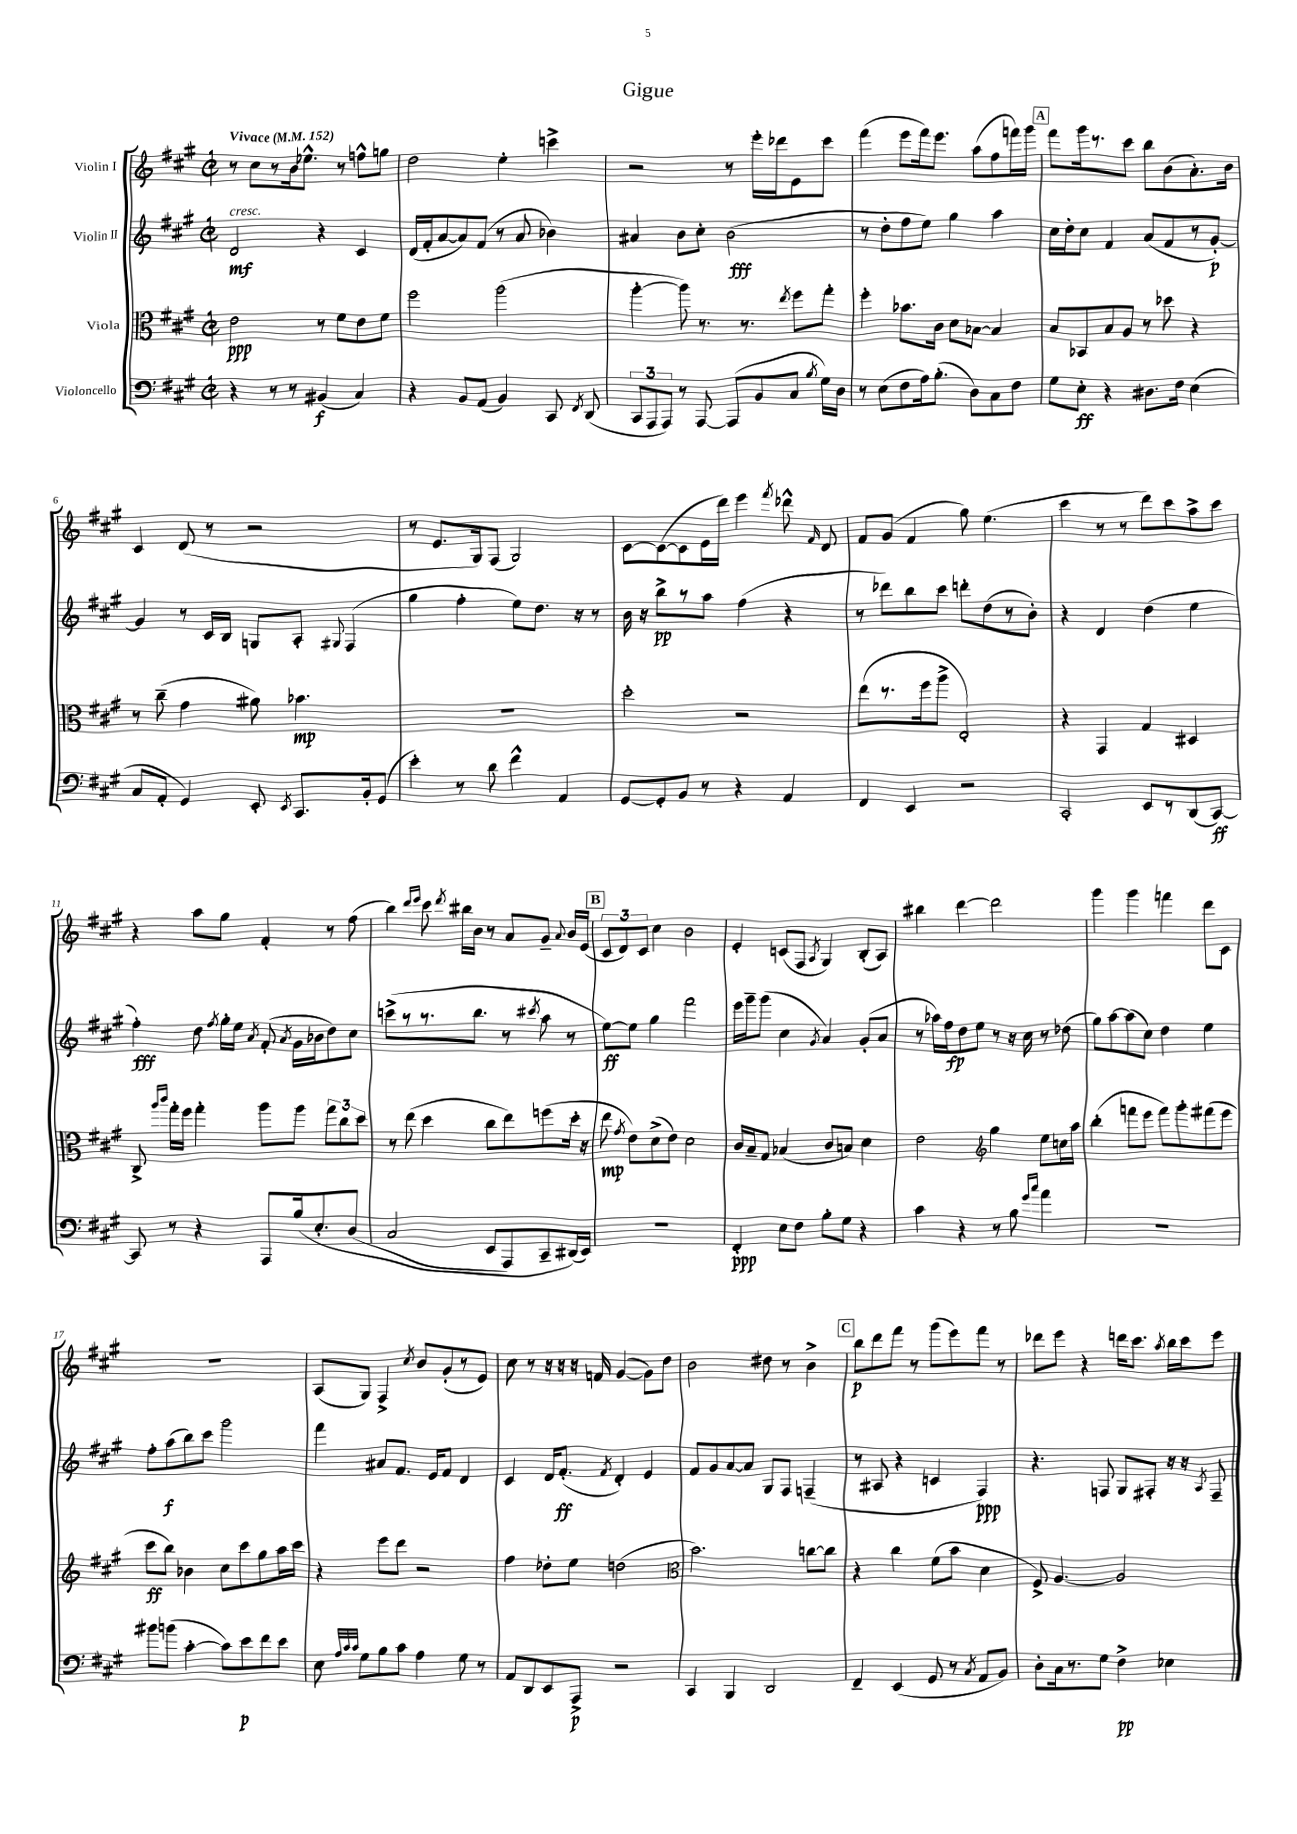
\header { title = "Gigue" }
<<
\new StaffGroup <<
\new Staff = "s0" \with { instrumentName = "Violin I" } {
    \clef treble \key a \major \defaultTimeSignature \time 2/2 \tempo "Vivace" 4 = 152
    \autoBeamOff r8 cis''8[ r8 b'16 ees''8.]-^ r8 f''8[-^ g''8] |
    d''2 e''4-. c'''4-> |
    r2 r8 e'''16[-. des'''16 e'8 cis'''8] |
    fis'''4( e'''8[ fis'''16) e'''8.] a''8[( fis''8 f'''16) gis'''16] |
    \mark \markup { \box "A" } fis'''8[ gis'''16 r8. cis'''8] b''8[ b'8( a'8.-.) b'16] |
    cis'4 d'8( r8 r2 |
    r8 e'8.[ gis16) fis8]( gis2) |
    cis'8[~ cis'8~( cis'8 e'16 d'''16]) e'''4 \acciaccatura { fis'''8 } des'''8-^ \grace { fis'16 } d'8 |
    fis'8[ gis'8]( fis'4 gis''8) e''4.( |
    cis'''4 r8 r8 d'''8[) cis'''8 a''8-> cis'''8] |
    r4 a''8[ gis''8] fis'4-. r8 fis''8( |
    b''4) \grace { d'''16[ e'''16] } cis'''8 \acciaccatura { d'''8 } bis''16[ b'16] r8 a'8[ gis'8]-- \appoggiatura { a'8 } b'16[ e'16]( |
    \mark \markup { \box "B" } \tuplet 3/2 { cis'8[ d'8) cis'8] } cis''4 b'2 |
    e'4-. c'8[( fis8] \acciaccatura { a8 } gis4) b8[-.( a8]) |
    bis''4 d'''4~ d'''2 |
    gis'''4 gis'''4 f'''4 d'''8[ cis'8] |
    R1 |
    a8[( gis8]) fis4-> \acciaccatura { cis''8 } b'8[ gis'8-.( r8 e'8]) |
    cis''8 r8 r16 r16 r16 f'16 gis'4~( gis'8[) d''8] |
    b'2 dis''8 r8 b'4-> |
    \mark \markup { \box "C" } b''8[\p d'''8 fis'''8] r8 gis'''8[( e'''8) fis'''8] r8 |
    des'''8[ e'''8] r4 d'''16[ cis'''8.] \acciaccatura { a''8 } b''16[ cis'''16 e'''8] \bar "|." |
}
\new Staff = "s1" \with { instrumentName = "Violin II" } {
    \clef treble \key a \major \defaultTimeSignature \time 2/2
    \autoBeamOff d'2\mf^\markup { \italic "cresc." } r4 cis'4 |
    d'16[( fis'16-. a'8~ a'8) fis'8]( r8 a'8 bes'4) |
    ais'4 b'8[ cis''8]-. b'2\fff( |
    r8 d''8[-. fis''8 e''8]) gis''4 a''4 |
    \mark \markup { \box "A" } cis''16[ d''16-. cis''8] fis'4 a'8[( fis'8 r8 gis'8]~-.\p) |
    gis'4 r8 cis'16[ b16] g8[ a8]-. \appoggiatura { gis8 } fis4( |
    gis''4 fis''4-. e''8[) d''8.] r16 r8 |
    b'16 r16 b''8[->\pp r8 a''8] fis''4( r4 |
    r8 des'''8[) b''8 cis'''8] d'''8[-. d''8( r8 b'8]-.) |
    r4 d'4 d''4( e''4 |
    fis''4-.\fff) d''8 \acciaccatura { fis''8 } gis''16[-. e''16] \acciaccatura { a'8 } fis'8-.( \acciaccatura { a'8 } gis'16[ bes'16 d''8) cis''8] |
    c'''8[->( r8 r8. b''8.] r8 \acciaccatura { cis'''8 } a''8 r8 |
    \mark \markup { \box "B" } e''8[~\ff) e''8] gis''4 fis'''2 |
    e'''16[ gis'''16-- gis'''8]( cis''4 \acciaccatura { gis'8 } a'4) gis'8[-.( a'8] |
    r8 aes''16[) fis''16\fp d''8 e''8] r8 r16 cis''16 r8 des''8( |
    gis''8[) a''8~ a''8( cis''8]) d''4 e''4 |
    fis''8[-. a''8\f( b''8) cis'''8] gis'''2 |
    fis'''4 ais'8[ fis'8.] e'16[ fis'8] d'4 |
    cis'4 d'16[ fis'8.]-.\ff( \acciaccatura { fis'8 } d'4-.) e'4 |
    fis'8[ gis'8 a'8~ a'8] gis8[ fis8] f4--( |
    \mark \markup { \box "C" } r8 ais8 r4 c'4 fis4\ppp) |
    r4. f8 gis8[ fis8]-. r16 r16 \acciaccatura { a8 } fis8-- \bar "|." |
}
\new Staff = "s2" \with { instrumentName = "Viola" } {
    \clef alto \key a \major \defaultTimeSignature \time 2/2
    \autoBeamOff e'2\ppp r8 fis'8[ e'8 fis'8] |
    fis''2 a''2( |
    a''4~-. a''8) r8. r8. \acciaccatura { e''8 } fis''8[ gis''8]-. |
    fis''4-. bes'8.[ cis'16] d'8[ bes8]~ bes4 |
    \mark \markup { \box "A" } b8[ bes,8 b8 a8] r8 des''8 r4 |
    r8 cis''8--( gis'4 ais'8) bes'4.\mp |
    R1 |
    d''2-. r2 |
    e''8[( r8. fis''16 a''8]-> e2-.) |
    r4 gis,4 gis4 dis4 |
    cis8-> \grace { a''16[ cis'''16] } gis''16[-. fis''16] gis''4-. a''8[ a''8] \tuplet 3/2 { gis''8[ cis''8 d''8] } |
    r8 e''8( d''4 cis''8[ e''8) f''8( d''16]-. r16 |
    \mark \markup { \box "B" } e''8\mp \acciaccatura { gis'8 } e'8[) d'8->( e'8]) d'2 |
    cis'16[ b16-- gis8] bes4( cis'8[ b8]) d'4 |
    e'2 \clef treble gis''4 e''8[ c''16 a''16] |
    b''4-.( f'''8[ e'''8] f'''8[) gis'''8-. fis'''8( e'''8] |
    cis'''8[\ff b''8]) bes'4 cis''8[ cis'''8 gis''8 a''16 cis'''16] |
    r4 e'''8[ d'''8] r2 |
    fis''4 des''8[-. e''8] d''2( |
    \clef alto b'2.) c''8[~ c''8] |
    \mark \markup { \box "C" } r4 cis''4 fis'8[( b'8] d'4 |
    fis8->) a4.~ a2 \bar "|." |
}
\new Staff = "s3" \with { instrumentName = "Violoncello" } {
    \clef bass \key a \major \defaultTimeSignature \time 2/2
    \autoBeamOff r4 r8 r8 bis,4\f( cis4) |
    r4 b,8[ a,8]( b,4) cis,8 \acciaccatura { fis,8 } d,8( |
    \tuplet 3/2 { cis,8[ a,,8 a,,8]) } r8 a,,8~ a,,8[( b,8 cis8] \acciaccatura { b8 } gis16[) d16] |
    r8 e8[( fis8 a16) b8.]-.( d8[) cis8 fis8] |
    \mark \markup { \box "A" } gis8[ e8]-.\ff r4 dis8.[ fis16] e4( |
    cis8[ a,8]-. gis,4) e,8-. \acciaccatura { e,8 } cis,8.[ b,16-. gis,8]( |
    e'4-.) r8 d'8 fis'4-^ a,4 |
    gis,8[~ gis,8-. b,8] r8 r4 a,4 |
    fis,4 e,4 r2 |
    cis,2-. e,8[ r8 d,8( cis,8]~\ff) |
    cis,8 r8 r4 a,,8[ b16\( e8.-. d8]( |
    cis2 e,8[ a,,8) cis,8-- dis,16(\) e,16]) |
    \mark \markup { \box "B" } R1 |
    fis,4-.\ppp e8[ fis8] b8[-. gis8] r4 |
    cis'4 r4 r8 b8 \grace { gis'16[ cis''16] } a'4 |
    R1 |
    bis'8[ b'8]( cis'4~-. cis'8[) e'8\p fis'8 e'8] |
    e8 \grace { a32[ cis'32 cis'32] } gis8[ b8 cis'8] a4 gis8 r8 |
    a,8[ d,8 e,8 a,,8]->\p r2 |
    cis,4 b,,4 d,2 |
    \mark \markup { \box "C" } fis,4-- e,4( gis,8 r8 \acciaccatura { cis8 } a,8[ b,8]) |
    d8[-. cis16 r8. gis8] fis4->\pp ees4 \bar "|." |
}
>>
>>
